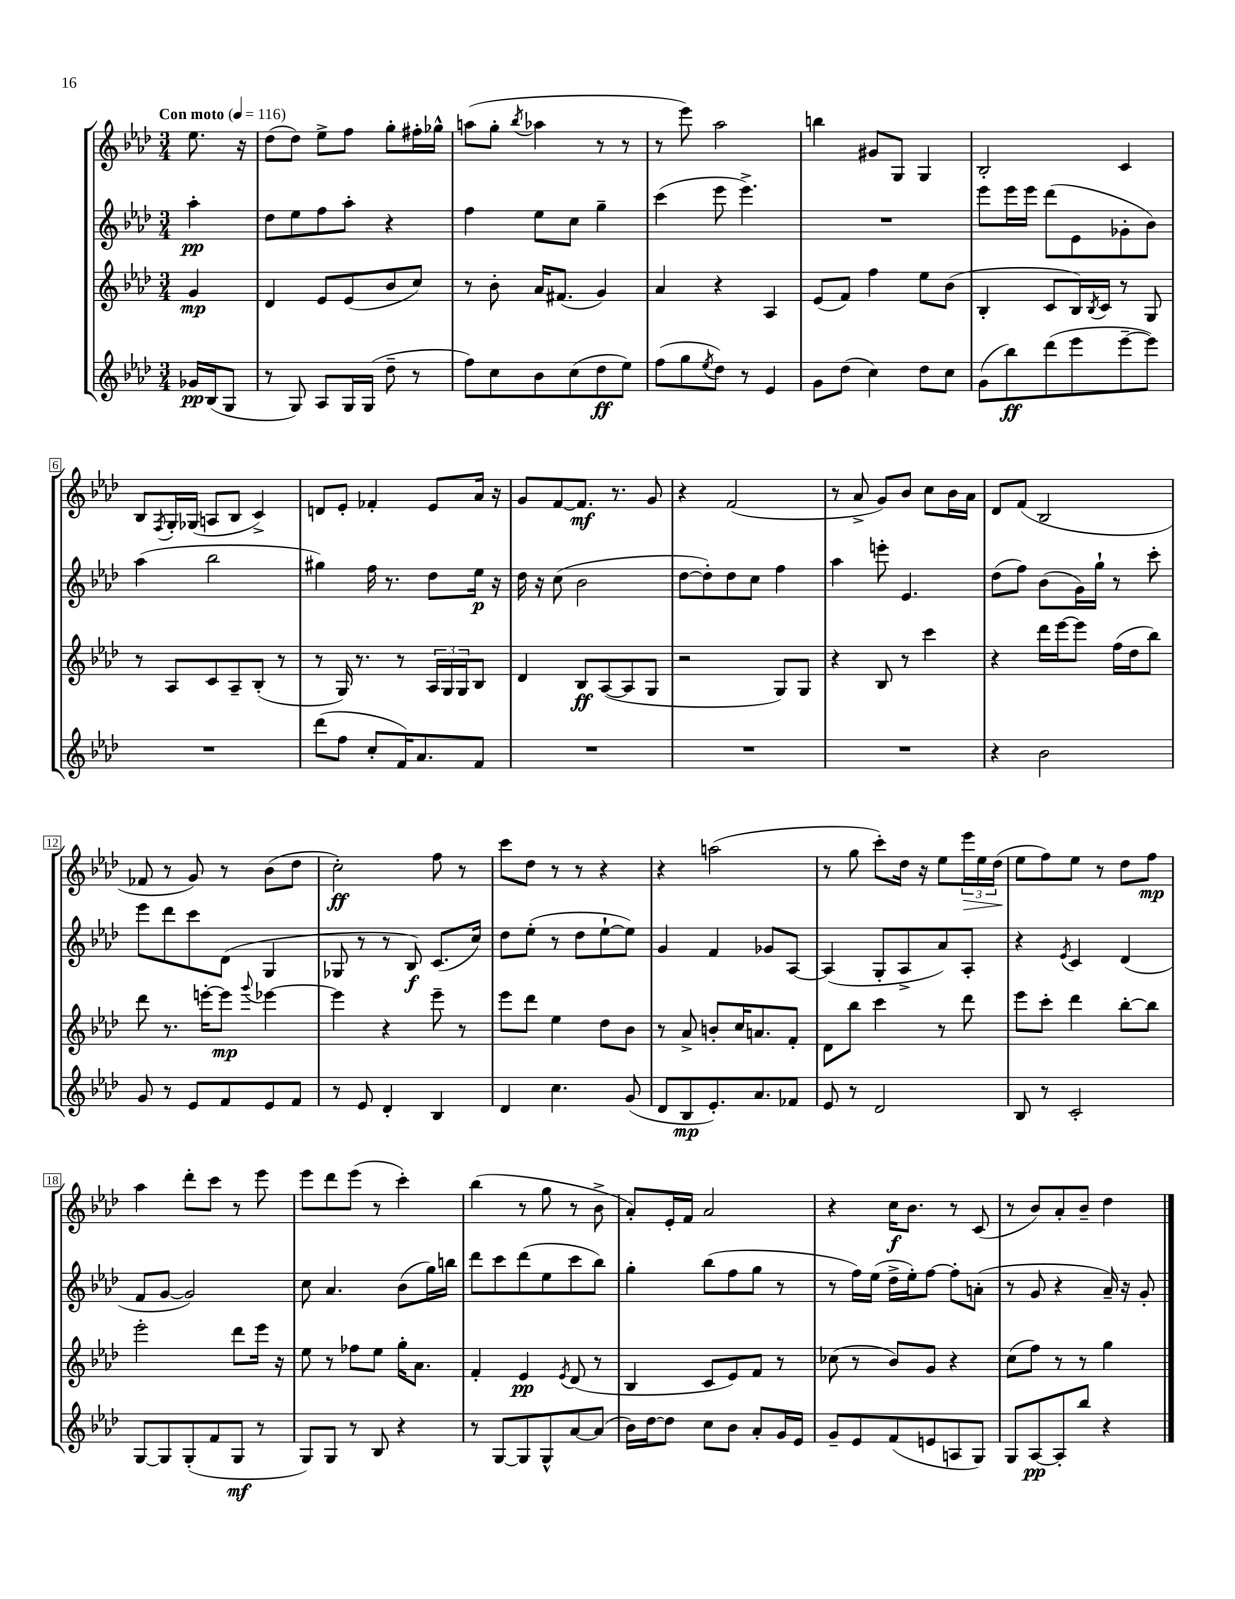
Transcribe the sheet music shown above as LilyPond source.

<<
\new StaffGroup <<
\new Staff = "s0" {
    \clef treble \key aes \major \numericTimeSignature \time 3/4 \partial 4 \tempo "Con moto" 4 = 116
    ees''8. r16 |
    des''8( des''8) ees''8-> f''8 g''8-. fis''16-. ges''16-^ |
    a''8( g''8-. \acciaccatura { bes''8 } aes''4 r8 r8 |
    r8 ees'''8) aes''2 |
    b''4 gis'8 g8 g4 |
    bes2-. c'4 |
    bes8 \acciaccatura { f8 } g16-. ges16( a8 bes8 c'4->) |
    d'8 ees'8-. fes'4-. ees'8 aes'16 r16 |
    g'8 f'8~ f'8.\mf r8. g'8 |
    r4 f'2( |
    r8 aes'8-> g'8) bes'8 c''8 bes'16 aes'16 |
    des'8 f'8( bes2 |
    fes'8 r8 g'8) r8 bes'8( des''8 |
    c''2-.\ff) f''8 r8 |
    c'''8 des''8 r8 r8 r4 |
    r4 a''2( |
    r8 g''8 c'''8-.) des''16 r16 ees''8 \tuplet 3/2 { ees'''16\> ees''16 des''16\!( } |
    ees''8 f''8) ees''8 r8 des''8 f''8\mp |
    aes''4 des'''8-. c'''8 r8 ees'''8 |
    ees'''8 des'''8 ees'''8( r8 c'''4-.) |
    bes''4( r8 g''8 r8 bes'8-> |
    aes'8-.) ees'16-. f'16 aes'2 |
    r4 c''16\f bes'8. r8 c'8( |
    r8 bes'8) aes'8-. bes'8-- des''4 \bar "|." |
}
\new Staff = "s1" {
    \clef treble \key aes \major \numericTimeSignature \time 3/4 \partial 4
    aes''4-.\pp |
    des''8 ees''8 f''8 aes''8-. r4 |
    f''4 ees''8 c''8 g''4-- |
    c'''4( ees'''8 ees'''4.->) |
    R2. |
    ees'''8 ees'''16 ees'''16 des'''8( ees'8 ges'8-. bes'8) |
    aes''4( bes''2 |
    gis''4) f''16 r8. des''8 ees''16\p r16 |
    des''16 r16 c''8( bes'2 |
    des''8~ des''8-.) des''8 c''8 f''4 |
    aes''4 e'''8-. ees'4. |
    des''8( f''8) bes'8( g'16) g''16-! r8 c'''8-. |
    ees'''8 des'''8 c'''8 des'8( g4 |
    ges8 r8 r8 bes8\f) c'8.( c''16) |
    des''8 ees''8-.( r8 des''8 ees''8~-! ees''8) |
    g'4 f'4 ges'8 aes8~ |
    aes4( g8-. aes8-> aes'8) aes8-. |
    r4 \acciaccatura { ees'8 } c'4 des'4( |
    f'8 g'8~ g'2) |
    c''8 aes'4. bes'8( g''16) b''16 |
    des'''8 c'''8 des'''8( ees''8 c'''8 bes''8) |
    g''4-. bes''8( f''8 g''8 r8 |
    r8 f''16) ees''16( des''16-> ees''16-.) f''8~ f''8-. a'8-.( |
    r8 g'8 r4 aes'16--) r16 g'8-. \bar "|." |
}
\new Staff = "s2" {
    \clef treble \key aes \major \numericTimeSignature \time 3/4 \partial 4
    g'4\mp |
    des'4 ees'8 ees'8( bes'8 c''8) |
    r8 bes'8-. aes'16 fis'8.( g'4) |
    aes'4 r4 aes4 |
    ees'8( f'8) f''4 ees''8 bes'8( |
    bes4-. c'8 bes16) \acciaccatura { bes8 } c'16 r8 g8 |
    r8 aes8 c'8 aes8-- bes8-.( r8 |
    r8 g16) r8. r8 \tuplet 3/2 { aes16 g16 g16 } bes8 |
    des'4 bes8\ff aes8~( aes8 g8 |
    r2 g8) g8 |
    r4 bes8 r8 c'''4 |
    r4 des'''16 ees'''16~ ees'''8 f''16( des''16 bes''8) |
    des'''8 r8. e'''16~-. e'''8\mp \appoggiatura { g'''8 } ees'''4~ |
    ees'''4 r4 ees'''8-- r8 |
    ees'''8 des'''8 ees''4 des''8 bes'8 |
    r8 aes'8-> b'8-. c''16 a'8. f'8-. |
    des'8 bes''8 c'''4 r8 des'''8 |
    ees'''8 c'''8-. des'''4 bes''8~-. bes''8 |
    ees'''2-. des'''8 ees'''16 r16 |
    ees''8 r8 fes''8 ees''8 g''16-. aes'8. |
    f'4-. ees'4\pp \acciaccatura { ees'8 } des'8( r8 |
    bes4 c'8 ees'8) f'8 r8 |
    ces''8( r8 bes'8) g'8 r4 |
    c''8( f''8) r8 r8 g''4 \bar "|." |
}
\new Staff = "s3" {
    \clef treble \key aes \major \numericTimeSignature \time 3/4 \partial 4
    ges'16\pp bes16( g8 |
    r8 g8) aes8 g16 g16( des''8-- r8 |
    f''8) c''8 bes'8 c''8( des''8\ff ees''8) |
    f''8( g''8 \acciaccatura { ees''8 } des''8) r8 ees'4 |
    g'8 des''8( c''4) des''8 c''8 |
    g'8( bes''8\ff) des'''8( ees'''8 ees'''8~-- ees'''8) |
    R2. |
    des'''8( f''8 c''8-. f'16) aes'8. f'8 |
    R2. |
    R2. |
    R2. |
    r4 bes'2 |
    g'8 r8 ees'8 f'8 ees'8 f'8 |
    r8 ees'8 des'4-. bes4 |
    des'4 c''4. g'8( |
    des'8 bes8\mp ees'8.-.) aes'8. fes'8 |
    ees'8 r8 des'2 |
    bes8 r8 c'2-. |
    g8~ g8 g8-.( f'8 g8\mf r8 |
    g8) g8 r8 bes8 r4 |
    r8 g8~ g8 g8-^ aes'8~ aes'8( |
    bes'16) des''16~ des''8 c''8 bes'8 aes'8-. g'16 ees'16 |
    g'8-- ees'8 f'8( e'8 a8 g8) |
    g8 aes8~\pp aes8-. bes''8 r4 \bar "|." |
}
>>
>>
\layout { \context { \Score \override BarNumber.stencil = #(make-stencil-boxer 0.1 0.3 ly:text-interface::print) } }
